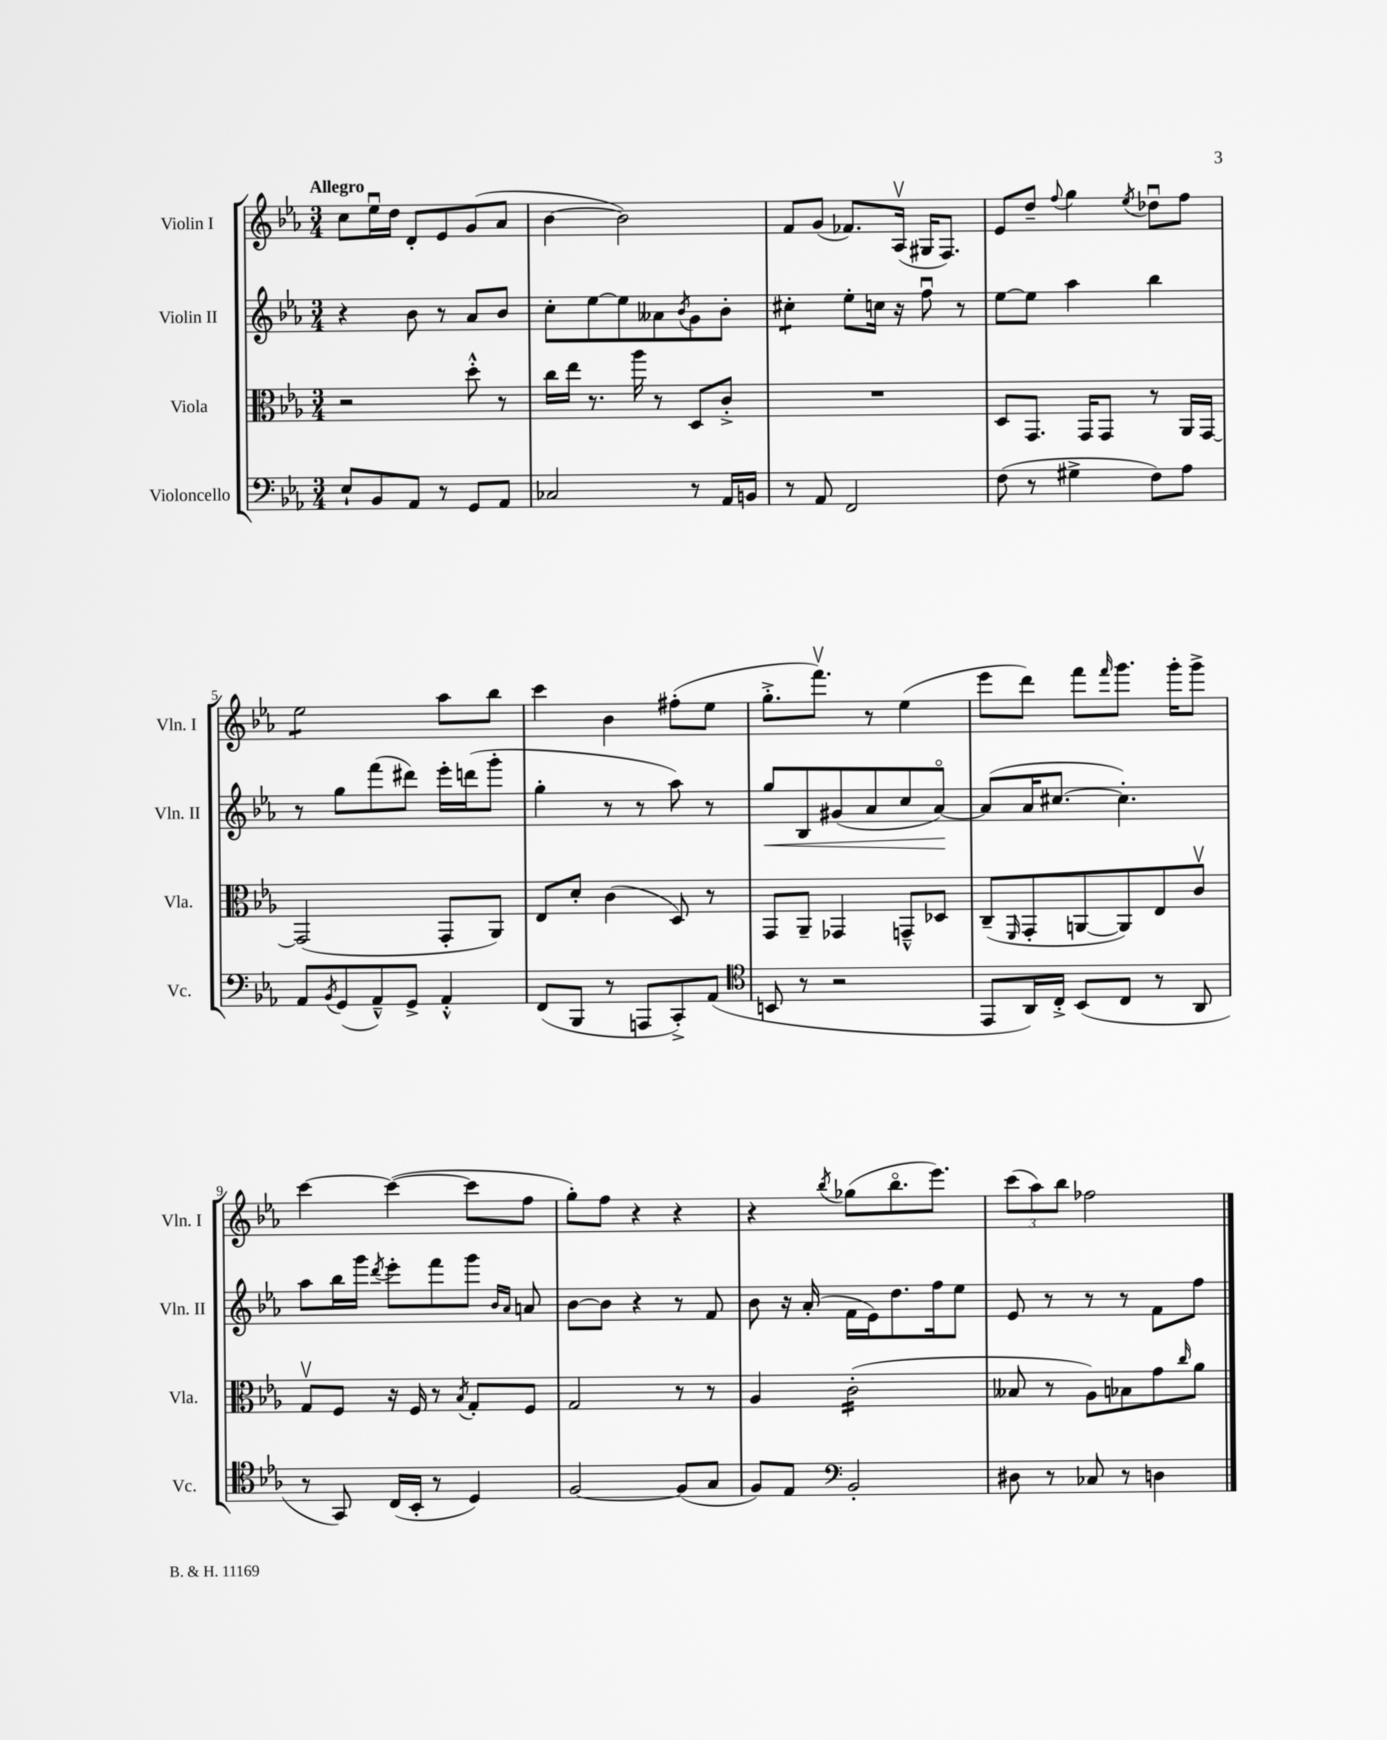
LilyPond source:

<<
\new StaffGroup <<
\new Staff = "s0" \with { instrumentName = "Violin I" shortInstrumentName = "Vln. I" } {
    \clef treble \key ees \major \numericTimeSignature \time 3/4 \tempo "Allegro"
    c''8 ees''16\downbow d''16 d'8-. ees'8 g'8( aes'8 |
    bes'4~ bes'2) |
    f'8 g'8( fes'8.) aes16\upbow( gis16 f8.) |
    ees'8 d''8-- \appoggiatura { f''8 } g''4 \acciaccatura { ees''8 } des''8\downbow f''8 |
    ees''2:8 aes''8 bes''8 |
    c'''4 bes'4 fis''8-.( ees''8 |
    g''8.-.-> f'''8.\upbow) r8 ees''4( |
    ees'''8 d'''8) f'''8 \grace { f'''16 } g'''8. g'''16-. g'''8-> |
    c'''4~ c'''4~( c'''8 f''8 |
    g''8-.) f''8 r4 r4 |
    r4 \acciaccatura { bes''8 } ges''8( bes''8.\flageolet ees'''8.) |
    \tuplet 3/2 { c'''8( aes''8) bes''8 } fes''2 \bar "|." |
}
\new Staff = "s1" \with { instrumentName = "Violin II" shortInstrumentName = "Vln. II" } {
    \clef treble \key ees \major \numericTimeSignature \time 3/4
    r4 bes'8 r8 aes'8 bes'8 |
    c''8-. ees''8~ ees''8 aeses'8 \acciaccatura { bes'8 } g'8 bes'8-. |
    cis''4:8-. ees''8-. c''16 r16 f''8\downbow r8 |
    ees''8~ ees''8 aes''4 bes''4 |
    r8 g''8 f'''8( dis'''8) ees'''16-. d'''16( g'''8-. |
    g''4-. r8 r8 aes''8) r8 |
    g''8\< bes8 gis'8( aes'8 c''8 aes'8~\flageolet\!) |
    aes'8( aes'16 cis''8.~ cis''4.-.) |
    aes''8 bes''16 g'''16 \acciaccatura { d'''8 } ees'''8-. f'''8 g'''8 \grace { bes'16 aes'16 } a'8 |
    bes'8~ bes'8 r4 r8 f'8 |
    bes'8 r16 aes'16-.( f'16 ees'16) d''8. f''16 ees''8 |
    ees'8 r8 r8 r8 f'8 f''8 \bar "|." |
}
\new Staff = "s2" \with { instrumentName = "Viola" shortInstrumentName = "Vla." } {
    \clef alto \key ees \major \numericTimeSignature \time 3/4
    r2 d''8-.-^ r8 |
    c''16 ees''16 r8. aes''16 r8 d8 c'8-.-> |
    R2. |
    d8 g,8. g,16 g,8 r8 aes,16 g,16~ |
    g,2( g,8-. aes,8) |
    ees8 d'8-. c'4( d8) r8 |
    g,8 aes,8-- ges,4 g,8---^ des8 |
    c8--( \grace { f,16 } g,8-. a,8~ a,8) ees8 c'8\upbow |
    g8\upbow f8 r16 f16 r8 \acciaccatura { bes8 } g8-. f8 |
    g2 r8 r8 |
    aes4 c'2:16-.( |
    beses8 r8 aes8) bes8 g'8 \grace { c''16 } aes'8 \bar "|." |
}
\new Staff = "s3" \with { instrumentName = "Violoncello" shortInstrumentName = "Vc." } {
    \clef bass \key ees \major \numericTimeSignature \time 3/4
    ees8-! bes,8 aes,8 r8 g,8 aes,8 |
    ces2 r8 aes,16 b,16 |
    r8 aes,8 f,2 |
    f8( r8 gis4-> f8) aes8 |
    aes,8 \acciaccatura { bes,8 } g,8( aes,8---^) g,8-> aes,4-.-^ |
    f,8( bes,,8 r8 a,,8 c,8-.->) aes,8( |
    \clef tenor b,8 r8 r2 |
    ees,8 aes,16) c16-.-> bes,8( c8 r8 aes,8 |
    r8 g,8) c16( bes,16-. r8 d4) |
    f2~ f8( g8 |
    f8) ees8 \clef bass bes,2-. |
    dis8 r8 ces8 r8 d4 \bar "|." |
}
>>
>>
